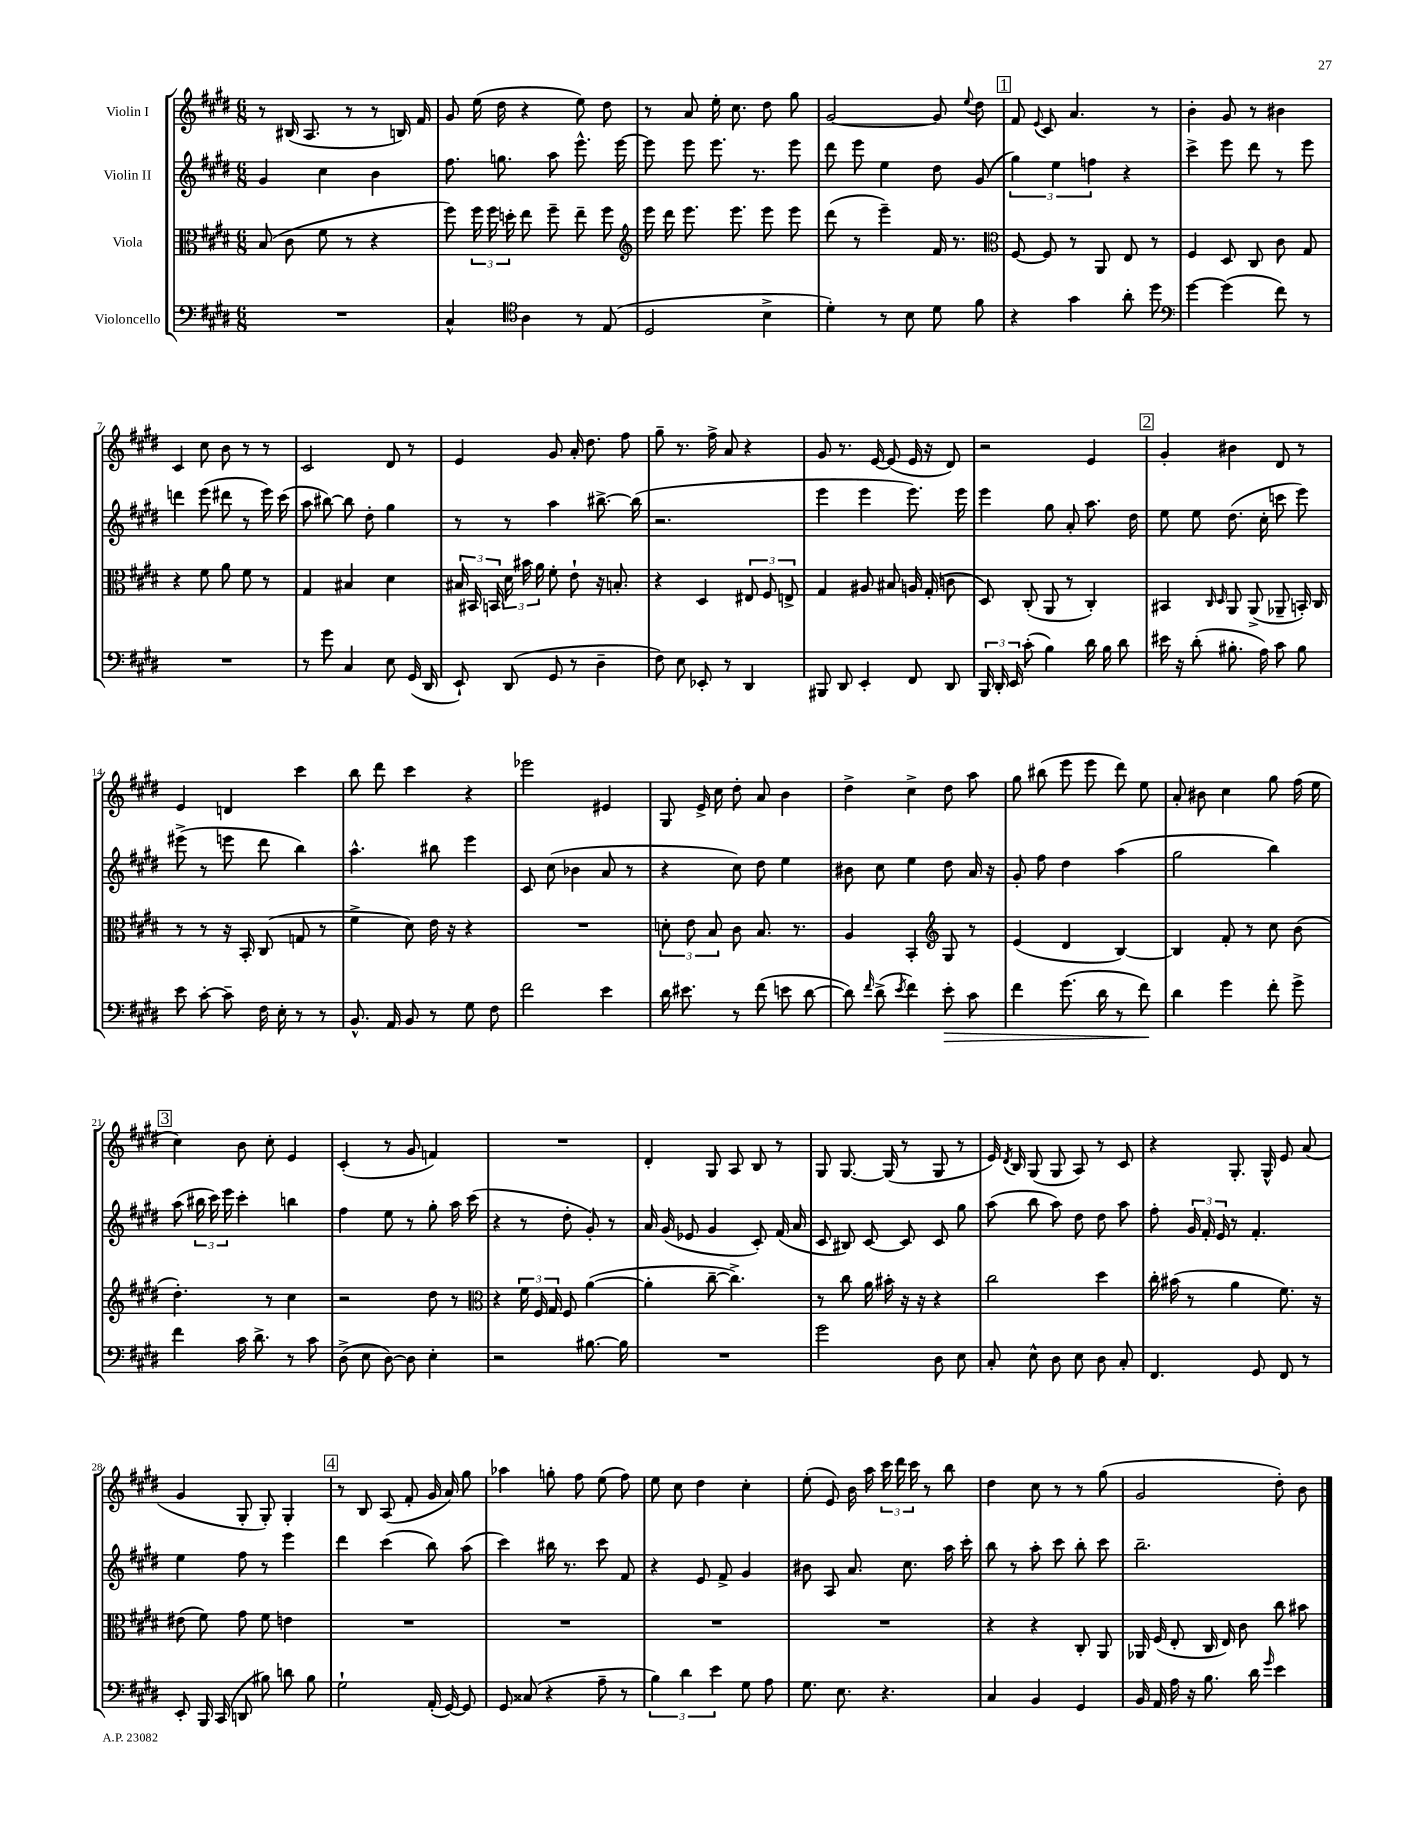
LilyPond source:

<<
\new StaffGroup <<
\new Staff = "s0" \with { instrumentName = "Violin I" } {
    \clef treble \key e \major \numericTimeSignature \time 6/8
    \autoBeamOff r8 bis16( a8. r8 r8 b16) fis'16 |
    gis'8 e''16( dis''16 r4 e''8) dis''8 |
    r8 a'8 e''16-. cis''8. dis''8 gis''8 |
    gis'2~ gis'8 \appoggiatura { e''8 } dis''8 |
    \mark \markup { \box "1" } fis'8 \appoggiatura { e'8 } cis'8 a'4. r8 |
    b'4-. gis'8 r8 bis'4 |
    cis'4 cis''8 b'8 r8 r8 |
    cis'2 dis'8 r8 |
    e'4 gis'8 a'16-. dis''8. fis''8 |
    gis''8-- r8. fis''16-> a'8 r4 |
    gis'8 r8. e'16~ e'8( e'16 r16 dis'8) |
    r2 e'4 |
    \mark \markup { \box "2" } gis'4-. bis'4 dis'8 r8 |
    e'4 d'4 cis'''4 |
    b''8 dis'''8 cis'''4 r4 |
    ees'''2 eis'4 |
    gis8 e'16-> cis''16 dis''8-. a'8 b'4 |
    dis''4-> cis''4-> dis''8 a''8 |
    gis''8 bis''8( e'''8 e'''8 dis'''8) e''8 |
    a'8-. bis'8 cis''4 gis''8 fis''16( e''16 |
    \mark \markup { \box "3" } cis''4) b'8 cis''8-. e'4 |
    cis'4-.( r8 gis'8 f'4) |
    R2. |
    dis'4-. gis8 a8 b8 r8 |
    gis8 gis8.~ gis16( r8 gis8 r8 |
    e'16) \acciaccatura { dis'8 } b16 gis8( gis8 a8) r8 cis'8 |
    r4 gis8.-. gis16-^ e'8 a'8( |
    gis'4 gis8-. gis8-.) gis4-. |
    \mark \markup { \box "4" } r8 b8 a8( fis'8-. gis'16 a'16) gis''8 |
    aes''4 g''8-. fis''8 e''8( fis''8) |
    e''8 cis''8 dis''4 cis''4-. |
    e''8-.( e'8) b'16 a''16 \tuplet 3/2 { cis'''16 dis'''16 cis'''16 } r8 b''8 |
    dis''4 cis''8 r8 r8 gis''8( |
    gis'2 dis''8-.) b'8 \bar "|." |
}
\new Staff = "s1" \with { instrumentName = "Violin II" } {
    \clef treble \key e \major \numericTimeSignature \time 6/8
    \autoBeamOff gis'4 cis''4 b'4 |
    fis''8. g''8. a''8 e'''8.-^ e'''16~ |
    e'''8 e'''8 e'''8. r8. e'''8 |
    dis'''8 e'''8 e''4 dis''8 gis'8( |
    \mark \markup { \box "1" } \tuplet 3/2 { gis''4) e''4 f''4 } r4 |
    cis'''4-> e'''8 dis'''8 r8 e'''8 |
    d'''4 e'''8( dis'''8 r8 e'''16) cis'''16( |
    a''8 bis''8~) bis''8 dis''8-. gis''4 |
    r8 r8 a''4 bis''8.~-> bis''16( |
    r2. |
    e'''4 e'''4 e'''8.) e'''16 |
    e'''4 gis''8 a'8-. a''8. dis''16 |
    \mark \markup { \box "2" } e''8 e''8 dis''8.( cis''16-. c'''8 e'''8) |
    eis'''8->( r8 e'''8 dis'''8 b''4) |
    a''4.-^ bis''8 e'''4 |
    cis'8 cis''8( bes'4 a'8 r8 |
    r4 cis''8) dis''8 e''4 |
    bis'8 cis''8 e''4 dis''8 a'16 r16 |
    gis'8-. fis''8 dis''4 a''4( |
    gis''2 b''4) |
    \mark \markup { \box "3" } a''8( \tuplet 3/2 { bis''16 cis'''16) e'''16 } cis'''4-. b''4 |
    fis''4 e''8 r8 gis''8-. a''16 cis'''16( |
    r4 r8 dis''8-. gis'8-.) r8 |
    a'16 gis'16( ees'8 gis'4 cis'8-.) fis'16( a'16 |
    cis'8 bis8) cis'8~ cis'8 cis'8 gis''8 |
    a''8( b''8 a''8) dis''8 dis''8 a''8 |
    fis''8-. \tuplet 3/2 { gis'16 fis'16-. e'16 } r8 fis'4.-. |
    e''4 fis''8 r8 e'''4 |
    \mark \markup { \box "4" } dis'''4 cis'''4( b''8) a''8( |
    cis'''4) bis''16 r8. cis'''8 fis'8 |
    r4 e'8 fis'8-> gis'4 |
    bis'8 a8 a'8. cis''8. a''16 cis'''16-. |
    b''8 r8 a''8-. cis'''8 b''8-. cis'''8 |
    b''2.-- \bar "|." |
}
\new Staff = "s2" \with { instrumentName = "Viola" } {
    \clef alto \key e \major \numericTimeSignature \time 6/8
    \autoBeamOff b8( cis'8 fis'8 r8 r4 |
    fis''8) \tuplet 3/2 { fis''16 fis''16 d''16-. } e''8 fis''8-- e''8-- fis''8 |
    \clef treble e'''16 dis'''16 e'''8. e'''8. e'''8 e'''8 |
    dis'''8( r8 e'''4--) fis'16 r8. |
    \mark \markup { \box "1" } \clef alto fis8~ fis8 r8 a,8 e8 r8 |
    fis4 dis8 cis8 cis'8 gis8 |
    r4 fis'8 a'8 fis'8 r8 |
    gis4 bis4 dis'4 |
    \tuplet 3/2 { bis16 bis,16 b,16 } \tuplet 3/2 { dis'16 bis'16 a'16 } fis'8-. e'8-! r16 b8.-. |
    r4 dis4 \tuplet 3/2 { eis8 fis8 e8-> } |
    gis4 ais8 bis8 a16 gis16-.( c'8 |
    dis8) cis8-.( a,8 r8 cis4-.) |
    \mark \markup { \box "2" } bis,4 \grace { cis16 dis16 } a,8 a,8->( aes,8-- b,16-.) cis16 |
    r8 r8 r16 b,16-. cis8( g8 r8 |
    fis'4-> dis'8) e'16 r16 r4 |
    R2. |
    \tuplet 3/2 { d'8-. e'8 b8 } cis'8 b8. r8. |
    a4 b,4-. \clef treble gis8 r8 |
    e'4( dis'4 b4~) |
    b4 fis'8-. r8 cis''8 b'8( |
    \mark \markup { \box "3" } dis''4.-.) r8 cis''4 |
    r2 dis''8 r8 |
    \clef alto r4 \tuplet 3/2 { fis'16 fis16 gis16 } fis8 a'4~( |
    a'4-. cis''8~-- cis''4.->) |
    r8 cis''8 a'16 bis'16-. r16 r16 r4 |
    cis''2 dis''4 |
    cis''16-. bis'16( r8 a'4 fis'8.) r16 |
    eis'8( fis'8) gis'8 fis'8 e'4 |
    \mark \markup { \box "4" } R2. |
    R2. |
    R2. |
    R2. |
    r4 r4 cis8-. a,8 |
    aes,16 fis16( e8-. cis16 e16) cis'8 cis''8 bis'8 \bar "|." |
}
\new Staff = "s3" \with { instrumentName = "Violoncello" } {
    \clef bass \key e \major \numericTimeSignature \time 6/8
    \autoBeamOff R2. |
    cis4-^ \clef tenor a4 r8 e8( |
    dis2 b4-> |
    dis'4-.) r8 b8 dis'8 fis'8 |
    \mark \markup { \box "1" } r4 gis'4 a'8-. dis''8 |
    \clef bass gis'4~ gis'4( fis'8) r8 |
    R2. |
    r8 gis'8 cis4 e8 gis,16( dis,16 |
    e,8-!) dis,8( gis,8 r8 dis4-- |
    fis8) e8 ees,8-. r8 dis,4 |
    bis,,8 dis,8 e,4-. fis,8 dis,8 |
    \tuplet 3/2 { b,,16 dis,16-. e,16 } cis'8-.( b4) dis'16 b16 dis'8 |
    \mark \markup { \box "2" } eis'16 r16 dis'8-.( bis8.-. a16) cis'8 bis8 |
    e'8 cis'8~-. cis'8-- fis16 e16-. r8 r8 |
    b,8.-^ a,16 b,8 r8 gis8 fis8 |
    fis'2 e'4 |
    dis'16 eis'8. r8 fis'8( e'8 dis'8~ |
    dis'8) \grace { fis'16 } dis'8->( \acciaccatura { e'8 } fis'4) e'8-.\> cis'8 |
    fis'4 gis'8.( dis'16 r8 fis'8\!) |
    dis'4 gis'4 fis'8-. gis'8-> |
    \mark \markup { \box "3" } fis'4 cis'16 dis'8.-> r8 cis'8 |
    dis8->( e8 dis8~) dis8 e4-. |
    r2 bis8.~ bis16 |
    R2. |
    gis'2 dis8 e8 |
    cis8-. e8-^ dis8 e8 dis8 cis8-. |
    fis,4. gis,8 fis,8 r8 |
    e,8-. b,,16 cis,16( d,8 bis8) d'8 bis8 |
    \mark \markup { \box "4" } gis2-! a,16-.( gis,16~) gis,8 |
    gis,8 cisis8( r4 a8-- r8 |
    \tuplet 3/2 { b4) dis'4 e'4 } gis8 a8 |
    gis8. e8. r4. |
    cis4 b,4 gis,4 |
    b,16 a,16 a16 r16 b8. dis'16 \grace { gis'16 } e'4 \bar "|." |
}
>>
>>
